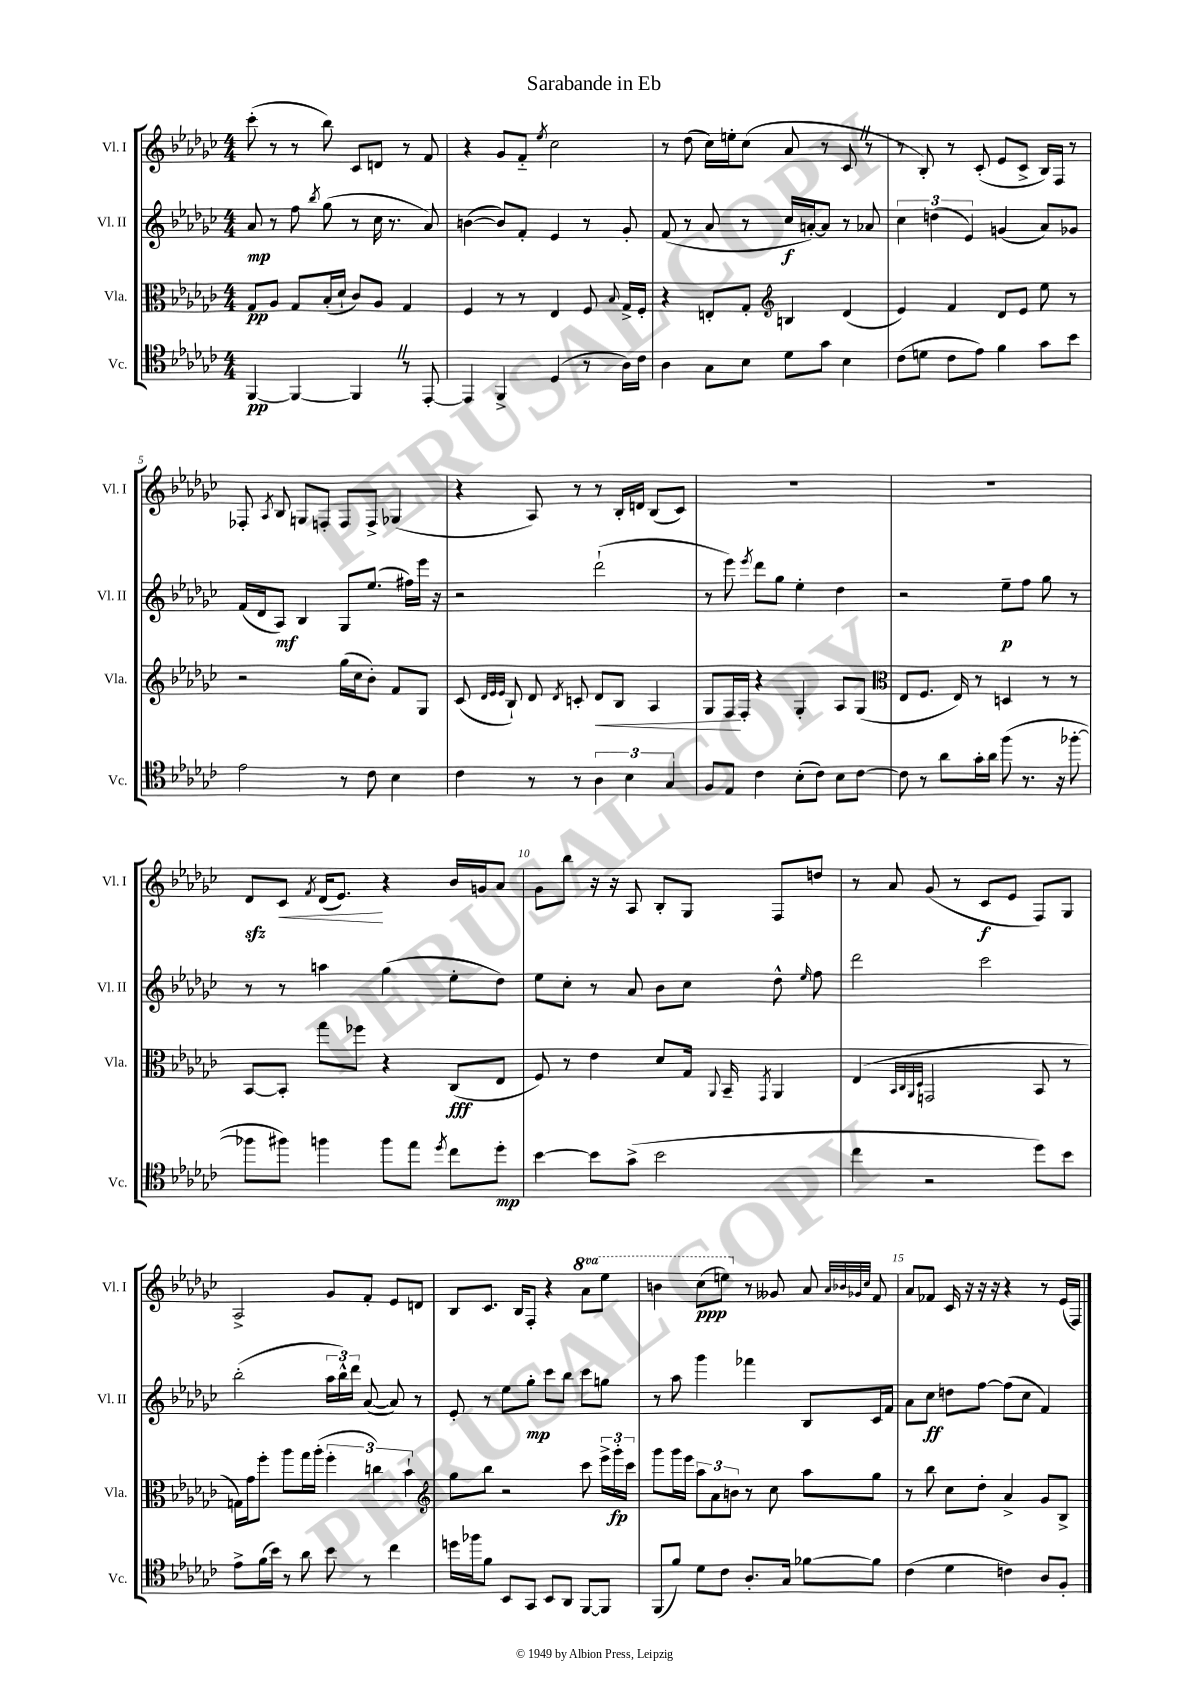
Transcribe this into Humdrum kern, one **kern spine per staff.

**kern	**dynam	**kern	**dynam	**kern	**dynam	**kern	**dynam
*part4	*part4	*part3	*part3	*part2	*part2	*part1	*part1
*staff4	*staff4	*staff3	*staff3	*staff2	*staff2	*staff1	*staff1
*I"Vc.	*	*I"Vla.	*	*I"Vl. II	*	*I"Vl. I	*
*I'Vc.	*	*I'Vla.	*	*I'Vl. II	*	*I'Vl. I	*
*clefC4	*	*clefC3	*	*clefG2	*	*clefG2	*
*k[b-e-a-d-g-c-]	*	*k[b-e-a-d-g-c-]	*	*k[b-e-a-d-g-c-]	*	*k[b-e-a-d-g-c-]	*
*M4/4	*	*M4/4	*	*M4/4	*	*M4/4	*
=1	=1	=1	=1	=1	=1	=1	=1
[4FF/	pp	8G-/L	pp	8a-/	mp	(8ccc-'\	.
.	.	8A-/J	.	8r	.	8r	.
4FF/_	.	8G-/L	.	8ff\	.	8r	.
.	.	.	.	8qbb-/	.	.	.
.	.	(16B-'/L	.	(8gg-\	.	8bb-\)	.
.	.	16d-`/JJ	.	.	.	.	.
4FFZ/]	.	8c-/L)	.	8r	.	8c-/L	.
.	.	8A-/J	.	16cc-\	.	8dn/J	.
.	.	.	.	8.r	.	.	.
8r	.	4G-/	.	.	.	8r	.
[8EE-'/	.	.	.	8a-/)	.	8f/	.
=2	=2	=2	=2	=2	=2	=2	=2
4EE-/]	.	4F/	.	([4bn\	.	4r	.
4FF^/	.	8r	.	8b/L])	.	8g-/L	.
.	.	8r	.	8f'/J	.	8f/J	.
.	.	.	.	.	.	8qee-/	.
(4D-/	.	4E-/	.	4e-/	.	2cc-\	.
8r	.	8F/	.	8r	.	.	.
.	.	8qqB-/	.	.	.	.	.
16A-\LL)	.	16G-^/LL	.	8g-'/	.	.	.
16c-\JJ	.	16F'/JJ	.	.	.	.	.
=3	=3	=3	=3	=3	=3	=3	=3
4A-\	.	4r	.	(8f/	.	8r	.
.	.	.	.	8r	.	(8dd-\	.
8G-\L	.	8En'/L	.	8a-/	.	16cc-\LL)	.
.	.	.	.	.	.	16een'\J	.
8B-\J	.	8G-'/J	.	8r	.	(8cc-\J	.
*	*	*clefG2	*	*	*	*	*
8d-\L	.	4Bn/	.	16cc-/LL	f	8a-/	.
.	.	.	.	[16an'/J)	.	.	.
8g-\J	.	.	.	8a/J]	.	8r	.
4B-\	.	(4d-/	.	8r	.	8c-Z/	.
.	.	.	.	8a-X/	.	8r	.
=4	=4	=4	=4	=4	=4	=4	=4
(8c-\L	.	4e-/)	.	6cc-\	.	8r	.
8dn\J	.	.	.	.	.	8B-'/)	.
.	.	.	.	(6ddn\	.	.	.
8c-\L	.	4f/	.	.	.	8r	.
.	.	.	.	6e-/)	.	.	.
8e-\J)	.	.	.	.	.	(8c-'/	.
4f\	.	8d-/L	.	(4gn/	.	8e-/L	.
.	.	8e-/J	.	.	.	8c-^/J	.
8g-\L	.	8ee-\	.	8a-/L)	.	16B-/LL)	.
.	.	.	.	.	.	16F/JJ	.
8b-\J	.	8r	.	8g-X/J	.	8r	.
!!LO:LB:g=z
=5	=5	=5	=5	=5	=5	=5	=5
2e-\	.	2r	.	(16f/LL	.	8F-X'/	.
.	.	.	.	16d-/J	.	.	.
.	.	.	.	.	.	8qA-/	.
.	.	.	.	8A-/J)	mf	8B-/	.
.	.	.	.	4B-/	.	8Gn/L	.
.	.	.	.	.	.	8Fn'/J	.
8r	.	(16gg-\LL	.	8G-/L	.	8F/L	.
.	.	16cc-\J	.	.	.	.	.
8c-\	.	8b-'\J)	.	(8.ee-/J	.	8F^/J	.
4B-\	.	8f/L	.	.	.	(4G-X/	.
.	.	.	.	16ff#X\LL)	.	.	.
.	.	8G-/J	.	16eee-\JJ	.	.	.
.	.	.	.	16r	.	.	.
=6	=6	=6	=6	=6	=6	=6	=6
4c-\	.	(8c-/	.	2r	.	4r	.
.	.	32qqd-/LLL	.	.	.	.	.
.	.	32qqe-/	.	.	.	.	.
.	.	32qqe-/JJJ	.	.	.	.	.
.	.	8B-`/)	.	.	.	.	.
8r	.	8d-/	.	.	.	8A-/)	.
.	.	8qd-/	.	.	.	.	.
8r	.	8cn'/	.	.	.	8r	.
!	!	!	!LO:HP:b	!	!	!	!
6A-\	.	8d-/L	<	(2ddd-`\	.	8r	.
.	.	8B-/J	.	.	.	16B-'/LL	.
6B-\	.	.	.	.	.	.	.
.	.	.	.	.	.	16dn/JJ	.
.	.	4A-/	.	.	.	(8B-/L	.
6G-/	.	.	.	.	.	.	.
.	.	.	.	.	.	8c-/J)	.
=7	=7	=7	=7	=7	=7	=7	=7
8F/L	.	8G-/L	.	8r	.	1r	.
8E-/J	.	16F/L	.	8eee-\)	.	.	.
.	.	16F'/JJ	[	.	.	.	.
.	.	.	.	8qeee-/	.	.	.
4c-\	.	4r	.	8ddd-\L	.	.	.
.	.	.	.	8gg-\J	.	.	.
(8B-'\L	.	4G-'/	.	4ee-'\	.	.	.
8c-\J)	.	.	.	.	.	.	.
8B-\L	.	8A-/L	.	4dd-\	.	.	.
[8c-\J	.	(8G-/J	.	.	.	.	.
=8	=8	=8	=8	=8	=8	=8	=8
*	*	*clefC3	*	*	*	*	*
8c-\]	.	8E-/L	.	2r	.	1r	.
8r	.	8.F/J	.	.	.	.	.
8a-\L	.	.	.	.	.	.	.
.	.	16E-/)	.	.	.	.	.
16g-'\L	.	8r	.	.	.	.	.
16a-\JJ	.	.	.	.	.	.	.
(8ff\	.	4Dn/	.	8ee-~\L	p	.	.
8.r	.	.	.	8ff\J	.	.	.
.	.	8r	.	8gg-\	.	.	.
16r	.	.	.	.	.	.	.
[8ff-X'\	.	8r	.	8r	.	.	.
!!LO:LB:g=z
=9	=9	=9	=9	=9	=9	=9	=9
8ff-X\L]	.	[8BB-/L	.	8r	.	8d-zz/L	.
!	!	!	!	!	!	!	!LO:HP:b
8ff#X\J)	.	8BB-'/J]	.	8r	.	8c-/J	<
.	.	.	.	.	.	8qf/	.
4ffn\	.	8gg-\L	.	4aan\	.	(16d-/KL	.
.	.	.	.	.	.	8.e-/J)	.
.	.	8ff-X\J	.	.	.	.	.
8ff\L	.	4r	.	(4gg-\	.	4r	[
8ee-\J	.	.	.	.	.	.	.
8qdd-/	.	.	.	.	.	.	.
8cc-\L	.	(8C-/L	fff	8ee-'\L	.	16b-/LL	.
.	.	.	.	.	.	16gn/J	.
8dd-'\J	mp	8E-/J	.	8dd-\J)	.	8a-/J	.
=10	=10	=10	=10	=10	=10	=10	=10
[4b-\	.	8F/)	.	8ee-\L	.	8g-\L	.
.	.	8r	.	8cc-'\J	.	8bb-\J	.
8b-\L]	.	4e-\	.	8r	.	16r	.
.	.	.	.	.	.	16r	.
(8g-^\J	.	.	.	8a-/	.	8A-/	.
2b-\	.	8d-/L	.	8b-\L	.	8B-'/L	.
.	.	16G-/Jk	.	8cc-\J	.	8G-/J	.
.	.	8qqAA-/	.	.	.	.	.
.	.	16BB-~/	.	.	.	.	.
.	.	8qGG-/	.	.	.	.	.
.	.	4AA-/	.	8dd-^^\	.	8F/L	.
.	.	.	.	16qqee-/	.	.	.
.	.	.	.	8ff\	.	8ddn/J	.
=11	=11	=11	=11	=11	=11	=11	=11
4cc-\	.	(4E-/	.	2ddd-\	.	8r	.
.	.	.	.	.	.	8a-/	.
.	.	32qqBB-/LLL	.	.	.	.	.
.	.	32qqC-/	.	.	.	.	.
.	.	32qqAA-/	.	.	.	.	.
.	.	32qqD-/JJJ	.	.	.	.	.
2r	.	2GGn/	.	.	.	(8g-/	.
.	.	.	.	.	.	8r	.
.	.	.	.	2ccc-\	.	8c-/L	f
.	.	.	.	.	.	8e-/J	.
8dd-\L)	.	8BB-/	.	.	.	8F/L)	.
8b-\J	.	8r	.	.	.	8G-/J	.
!!LO:LB:g=z
=12	=12	=12	=12	=12	=12	=12	=12
8e-^\L	.	16Gn\LL)	.	(2bb-'\	.	2A-^/	.
.	.	16g-\J	.	.	.	.	.
(16f\L	.	8ff'\J	.	.	.	.	.
16b-\JJ)	.	.	.	.	.	.	.
8r	.	8aa-\L	.	.	.	.	.
8a-\	.	16gg-\L	.	.	.	.	.
.	.	(16aa-'\JJ	.	.	.	.	.
8b-\	.	6ff'\	.	24aa-\LL	.	8g-/L	.
.	.	.	.	24bb-^^\)	.	.	.
.	.	.	.	24ddd-\JJ	.	.	.
8r	.	.	.	([8a-/	.	8f'/J	.
.	.	6ccn\)	.	.	.	.	.
4cc-\	.	.	.	8a-/])	.	8e-/L	.
.	.	6b-`\	.	.	.	.	.
.	.	.	.	8r	.	8dn/J	.
=13	=13	=13	=13	=13	=13	=13	=13
*	*	*clefG2	*	*	*	*	*
16ddn\LL	.	8gg-\L	.	8e-'/	.	8B-/L	.
16ff-X\J	.	.	.	.	.	.	.
8f\J	.	8bb-\J	.	8r	.	8.c-/J	.
8BB-/L	.	2r	.	8ee-\L	.	.	.
.	.	.	.	.	.	16B-/KL	.
8GG-/J	.	.	.	8gg-'\J	mp	8F'/J	.
8BB-/L	.	.	.	8ccc-\L	.	4r	.
8AA-/J	.	.	.	8bb-\J	.	.	.
*	*	*	*	*	*	*8va	*
[8FF/L	.	8ccc-\	.	8ccc-\L	.	8aa-\L	.
8FF/J]	.	24eee-^\LL	.	8ggn\J	.	8eee-\J	.
.	.	24ggg-'\	fp	.	.	.	.
.	.	24ccc-\JJ	.	.	.	.	.
=14	=14	=14	=14	=14	=14	=14	=14
(8FF/L	.	8ggg-\L	.	8r	.	4bbn\	.
8f/J)	.	16ggg-\L	.	8aa-\	.	.	.
.	.	16eee-\JJ	.	.	.	.	.
8d-\L	.	12aa-\L	.	4ggg-\	.	(8ccc-\L	ppp
.	.	12a-\	.	.	.	.	.
8c-\J	.	.	.	.	.	8eeen\J)	.
.	.	12bn\J	.	.	.	.	.
*	*	*	*	*	*	*X8va	*
8.A-'/L	.	8r	.	4fff-X\	.	8r	.
.	.	8cc-\	.	.	.	8g--X/	.
16G-/Jk	.	.	.	.	.	.	.
[8f-X\L	.	8aa-\L	.	8B-/L	.	8a-/	.
.	.	.	.	.	.	32qqa-/LLL	.
.	.	.	.	.	.	32qqb-X/	.
.	.	.	.	.	.	32qqg-X/	.
.	.	.	.	.	.	32qqcc-/JJJ	.
8f-\J]	.	8gg-\J	.	16c-/L	.	8f/	.
.	.	.	.	16f/JJ	.	.	.
=15	=15	=15	=15	=15	=15	=15	=15
(4c-\	.	8r	.	8a-\L	.	8a-/L	.
.	.	8bb-\	.	8cc-\J	ff	8f-X/J	.
4d-\	.	8cc-\L	.	8ddn\L	.	16c-/	.
.	.	.	.	.	.	16r	.
.	.	8dd-'\J	.	[8ff\J	.	16r	.
.	.	.	.	.	.	16r	.
4cn\)	.	4a-^/	.	(8ff\L]	.	4r	.
.	.	.	.	8cc-\J	.	.	.
8A-/L	.	8g-/L	.	4f/)	.	8r	.
8F'/J	.	8B-^/J	.	.	.	(16e-/LL	.
.	.	.	.	.	.	16F/JJ)	.
==	==	==	==	==	==	==	==
*-	*-	*-	*-	*-	*-	*-	*-
